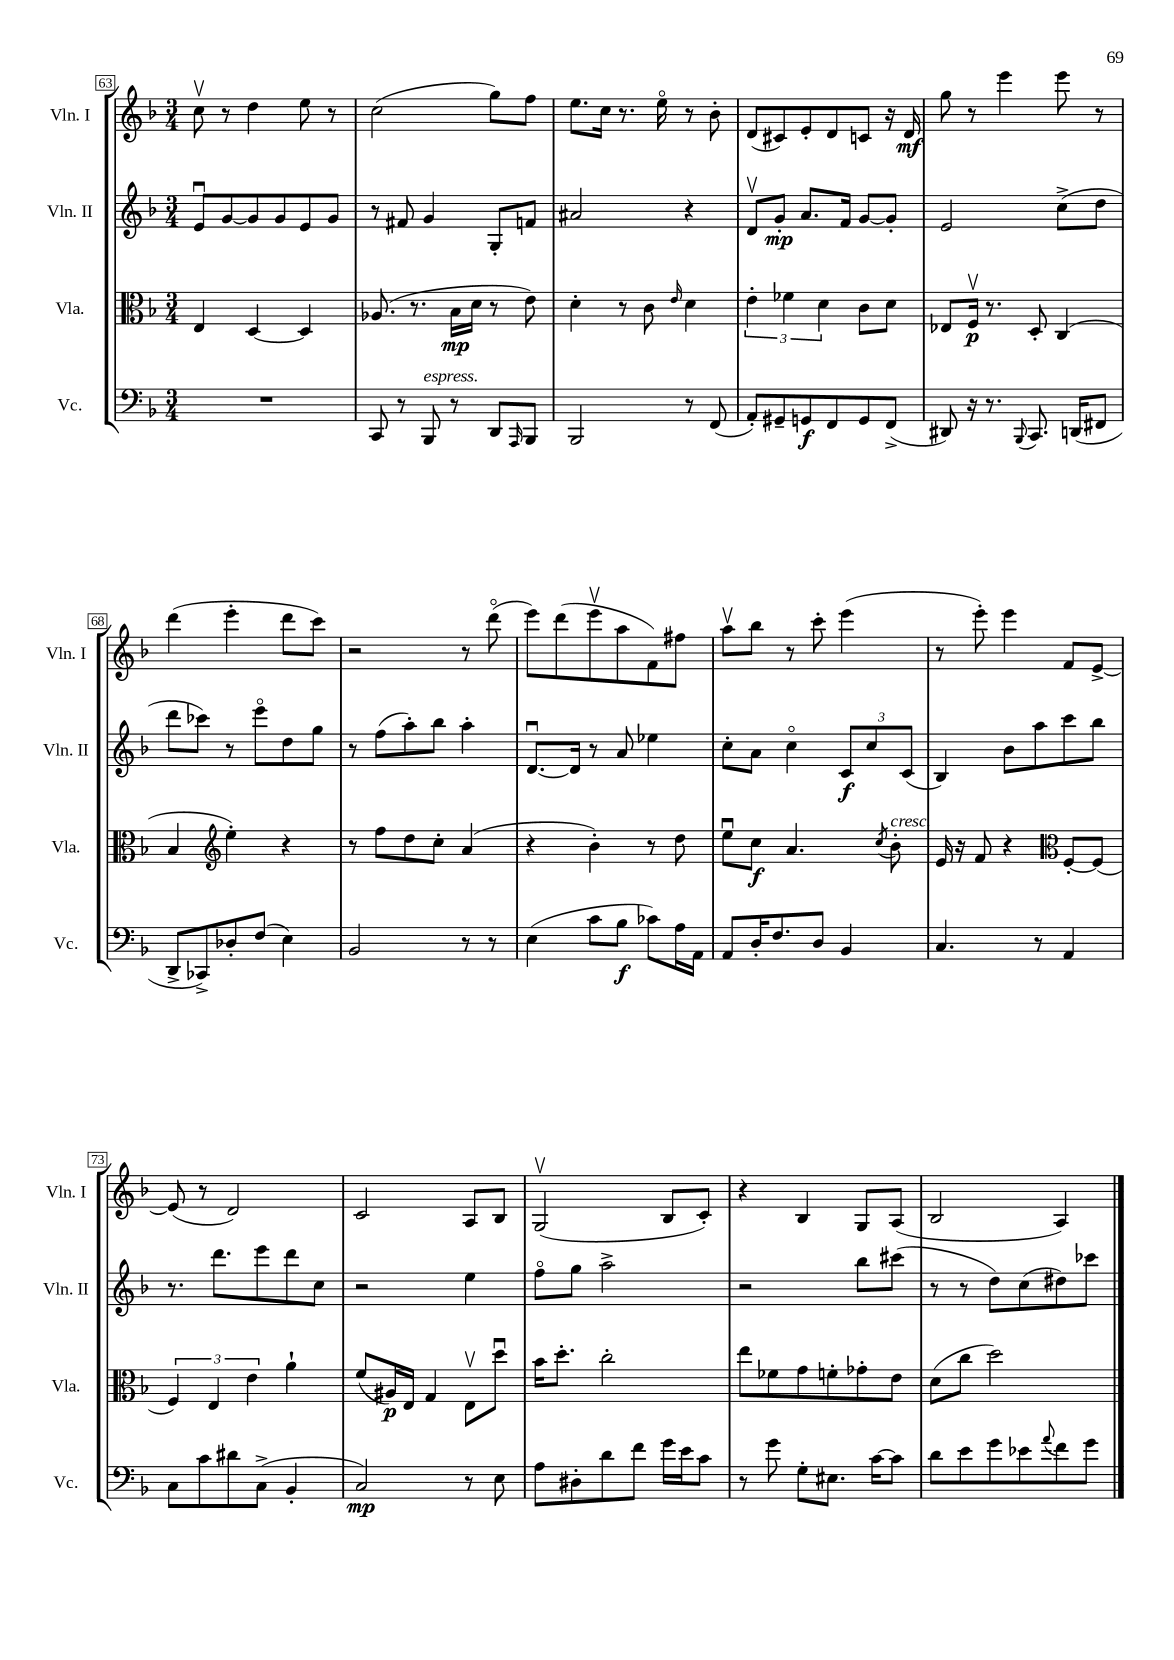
<<
\new StaffGroup <<
\new Staff = "s0" \with { instrumentName = "Vln. I" shortInstrumentName = "Vln. I" } {
    \clef treble \key f \major \numericTimeSignature \time 3/4
    c''8\upbow r8 d''4 e''8 r8 |
    c''2( g''8) f''8 |
    e''8. c''16 r8. e''16\flageolet r8 bes'8-. |
    d'8( cis'8) e'8-. d'8 c'8 r16 d'16\mf |
    g''8 r8 e'''4 e'''8 r8 |
    d'''4( e'''4-. d'''8 c'''8) |
    r2 r8 d'''8\flageolet( |
    e'''8) d'''8( e'''8\upbow a''8 f'8) fis''8 |
    a''8\upbow bes''8 r8 c'''8-. e'''4( |
    r8 e'''8-.) e'''4 f'8 e'8~-> |
    e'8( r8 d'2) |
    c'2 a8 bes8 |
    g2\upbow( bes8 c'8-.) |
    r4 bes4 g8 a8( |
    bes2 a4) \bar "|." |
}
\new Staff = "s1" \with { instrumentName = "Vln. II" shortInstrumentName = "Vln. II" } {
    \clef treble \key f \major \numericTimeSignature \time 3/4
    e'8\downbow g'8~ g'8 g'8 e'8 g'8 |
    r8 fis'8 g'4 g8-. f'8 |
    ais'2 r4 |
    d'8\upbow g'8-.\mp a'8. f'16 g'8~ g'8-. |
    e'2 c''8->( d''8 |
    d'''8 ces'''8) r8 e'''8\flageolet d''8 g''8 |
    r8 f''8( a''8-.) bes''8 a''4-. |
    d'8.~\downbow d'16 r8 a'8 ees''4 |
    c''8-. a'8 c''4\flageolet \tuplet 3/2 { c'8\f c''8 c'8( } |
    bes4) bes'8 a''8 c'''8 bes''8 |
    r8. d'''8. e'''8 d'''8 c''8 |
    r2 e''4 |
    f''8\flageolet g''8 a''2-> |
    r2 bes''8 cis'''8( |
    r8 r8 d''8) c''8( dis''8) ces'''8 \bar "|." |
}
\new Staff = "s2" \with { instrumentName = "Vla." shortInstrumentName = "Vla." } {
    \clef alto \key f \major \numericTimeSignature \time 3/4
    e4 d4~ d4 |
    aes8.( r8. bes16\mp d'16 r8 e'8) |
    d'4-. r8 c'8 \grace { e'16 } d'4 |
    \tuplet 3/2 { e'4-. fes'4 d'4 } c'8 d'8 |
    ees8 f16\upbow\p r8. d8-. c4( |
    bes4 \clef treble e''4-.) r4 |
    r8 f''8 d''8 c''8-. a'4( |
    r4 bes'4-.) r8 d''8 |
    e''8\downbow c''8\f a'4. \acciaccatura { c''8 } bes'8-.^\markup { \italic "cresc." } |
    e'16 r16 f'8 r4 \clef alto f8~-. f8( |
    \tuplet 3/2 { f4) e4 e'4 } a'4-! |
    f'8( ais16\p) e16 g4 e8\upbow d''8\downbow |
    bes'16 d''8.-. c''2-. |
    e''8 fes'8 g'8 f'8-. ges'8-. e'8 |
    d'8( c''8 d''2) \bar "|." |
}
\new Staff = "s3" \with { instrumentName = "Vc." shortInstrumentName = "Vc." } {
    \clef bass \key f \major \numericTimeSignature \time 3/4
    R2. |
    c,8 r8 bes,,8^\markup { \italic "espress." } r8 d,8 \grace { a,,16 } bes,,8 |
    bes,,2 r8 f,8( |
    a,8-.) gis,8-- g,8\f f,8 g,8 f,8->( |
    dis,8) r16 r8. \appoggiatura { bes,,8 } c,8. d,16( fis,8 |
    d,8-> ces,8->) des8-. f8( e4) |
    bes,2 r8 r8 |
    e4( c'8 bes8\f ces'8) a16 a,16 |
    a,8 d16-. f8. d8 bes,4 |
    c4. r8 a,4 |
    c8 c'8 dis'8 c8->( bes,4-. |
    c2\mp) r8 e8 |
    a8 dis8-. d'8 f'8 g'16 e'16 c'8 |
    r8 g'8 g8-. eis8. c'16~ c'8 |
    d'8 e'8 g'8 ees'8 \appoggiatura { a'8 } f'8 g'8 \bar "|." |
}
>>
>>
\layout { \context { \Score currentBarNumber = #63 \override BarNumber.stencil = #(make-stencil-boxer 0.1 0.3 ly:text-interface::print) } }
